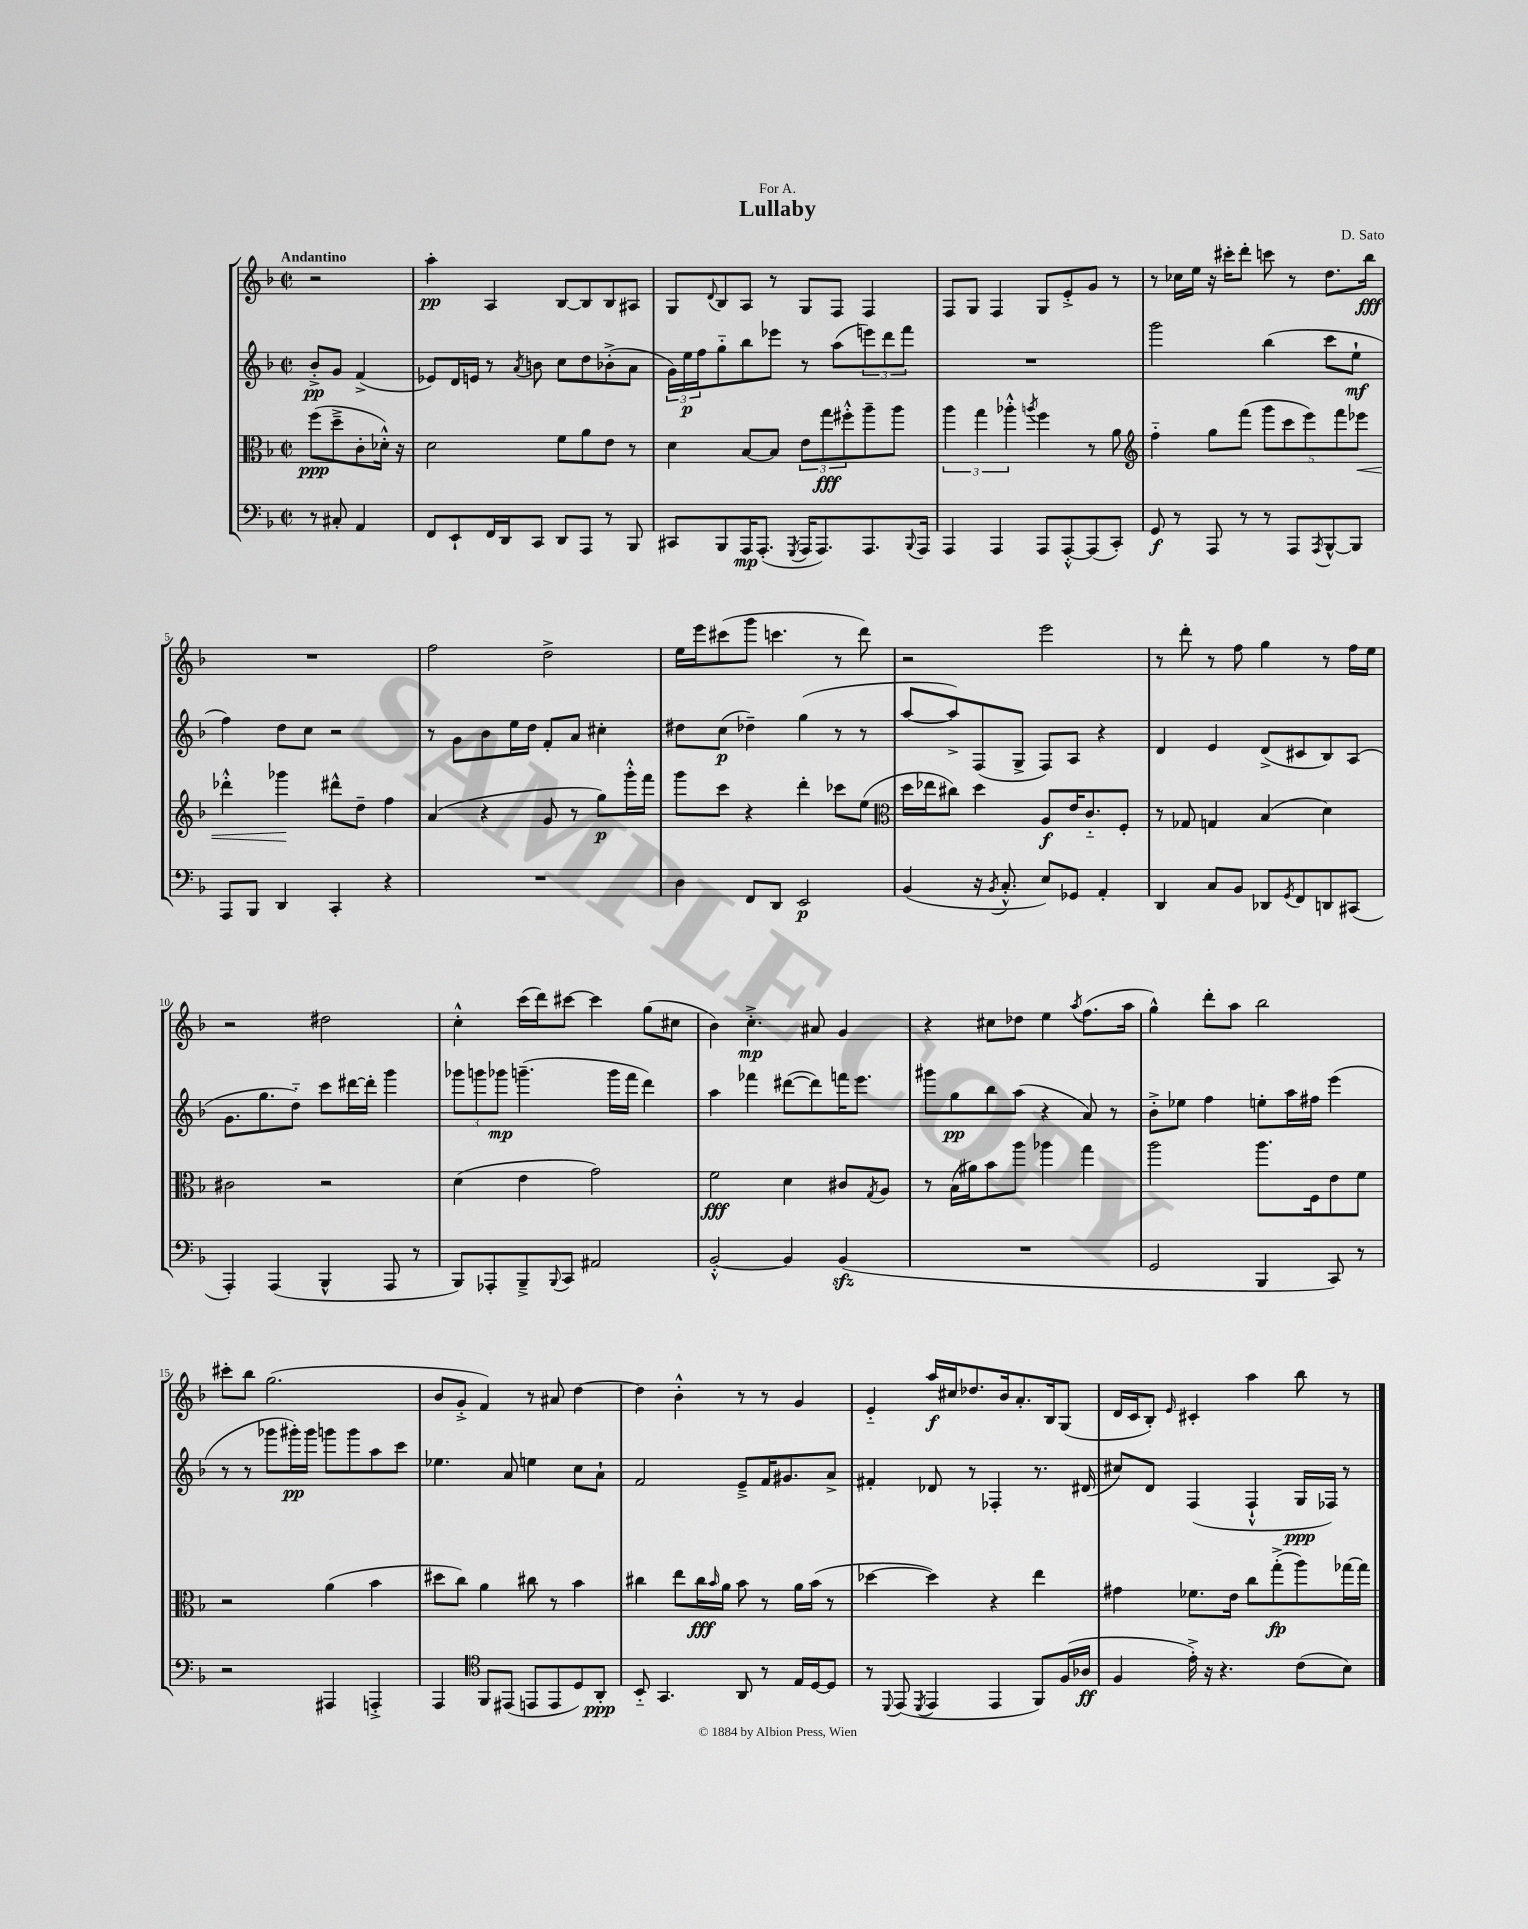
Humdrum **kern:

**kern	**dynam	**kern	**dynam	**kern	**dynam	**kern	**dynam
*part4	*part4	*part3	*part3	*part2	*part2	*part1	*part1
*staff4	*staff4	*staff3	*staff3	*staff2	*staff2	*staff1	*staff1
*clefF4	*	*clefC3	*	*clefG2	*	*clefG2	*
*k[b-]	*	*k[b-]	*	*k[b-]	*	*k[b-]	*
*M2/2	*	*M2/2	*	*M2/2	*	*M2/2	*
*met(c|)	*	*met(c|)	*	*met(c|)	*	*met(c|)	*
=	=	=	=	=	=	=	=
!	!	!	!	!	!	!LO:TX:a:B:t=Andantino	!
8r	.	(8ff\L	ppp	8b-'^/L	pp	2r	.
8C#X'/	.	8dd~^\	.	8g/J	.	.	.
4AA/	.	8c'\	.	(4f^/	.	.	.
.	.	16d-X'^^\Jk)	.	.	.	.	.
.	.	16r	.	.	.	.	.
=1	=1	=1	=1	=1	=1	=1	=1
8FF/L	.	2d\	.	8e-X/L)	.	4aa'\	pp
8EE`/	.	.	.	16d/L	.	.	.
.	.	.	.	16en/JJ	.	.	.
16FF/L	.	.	.	8r	.	4A/	.
16DD/J	.	.	.	.	.	.	.
.	.	.	.	8qa/	.	.	.
8CC/J	.	.	.	8bn\	.	.	.
8DD/L	.	8f\L	.	8cc\L	.	[8B-/L	.
8AAA/J	.	8a\	.	8dd\	.	8B-/]	.
8r	.	8e\J	.	(8b-X'^\	.	8B-/	.
8BBB-/	.	8r	.	8a\J	.	8A#X/J	.
=2	=2	=2	=2	=2	=2	=2	=2
8CC#X/L	.	4d\	.	24g\LL)	.	8G/L	.
.	.	.	.	24ee\	p	.	.
.	.	.	.	24ff\J	.	.	.
.	.	.	.	.	.	8qqd/	.
8BBB-/	.	.	.	8gg\	.	8B-/	.
16AAA/K	mp	[8B-/L	.	8bb-\	.	8A/J	.
(8.AAA'/J	.	.	.	.	.	.	.
.	.	8B-/J]	.	8eee-X\J	.	8r	.
8qGGG/	.	.	.	.	.	.	.
16AAA/KL	.	12e\L	.	8r	.	8G/L	.
8.AAA/)	.	.	.	.	.	.	.
.	.	12gg\	fff	.	.	.	.
.	.	.	.	(8aa\L	.	8F/J	.
.	.	12ff#X'^^\	.	.	.	.	.
8.AAA/	.	8aa~\	.	12eeen\)	.	4F/	.
.	.	.	.	12ddd\	.	.	.
.	.	8aa\J	.	.	.	.	.
.	.	.	.	12fff\J	.	.	.
8qqBBB-/	.	.	.	.	.	.	.
16AAA/Jk	.	.	.	.	.	.	.
=3	=3	=3	=3	=3	=3	=3	=3
4AAA/	.	6aa\	.	1r	.	8F/L	.
.	.	.	.	.	.	8G/J	.
.	.	6gg\	.	.	.	.	.
4AAA/	.	.	.	.	.	4F/	.
.	.	6aa-X'^^\	.	.	.	.	.
.	.	8qaan/	.	.	.	.	.
8AAA/L	.	4ff\	.	.	.	8G/L	.
[8AAA'^^/	.	.	.	.	.	8e'^/	.
(8AAA/]	.	8r	.	.	.	8g/J	.
8CC'/J)	.	8a\	.	.	.	8r	.
=4	=4	=4	=4	=4	=4	=4	=4
*	*	*clefG2	*	*	*	*	*
8GG/	f	4ff\	.	2ggg\	.	8r	.
8r	.	.	.	.	.	16cc-X\LL	.
.	.	.	.	.	.	16ee\JJ	.
8AAA/	.	8gg\L	.	.	.	16r	.
.	.	.	.	.	.	16ccc#X'\KL	.
8r	.	(8fff\J	.	.	.	8ddd'\J	.
8r	.	10ggg\L	.	(4bb-\	.	8cccn\	.
.	.	10ccc\	.	.	.	.	.
8AAA/L	.	.	.	.	.	8r	.
.	.	10eee\)	.	.	.	.	.
8qAAA/	.	.	.	.	.	.	.
[8BBB-^^/	.	.	.	8ccc\L	.	8.dd\L	.
.	.	10fff\	.	.	.	.	.
8BBB-/J]	.	.	.	8ee`\J	mf	.	.
!	!	!	!LO:HP:b	!	!	!	!
.	.	10eee-X\J	<	.	.	.	.
.	.	.	.	.	.	16bb-\Jk	fff
!!LO:LB:g=z
=5	=5	=5	=5	=5	=5	=5	=5
8AAA/L	.	4ddd-X'^^\	.	4ff\)	.	1r	.
8BBB-/J	.	.	.	.	.	.	.
4DD/	.	4ggg-X\	.	8dd\L	.	.	.
.	.	.	.	8cc\J	.	.	.
4CC'/	.	8ddd#X^^\L	[	2r	.	.	.
.	.	8dd~\J	.	.	.	.	.
4r	.	4ff\	.	.	.	.	.
=6	=6	=6	=6	=6	=6	=6	=6
1r	.	(4a/	.	8r	.	2ff\	.
.	.	.	.	8g\L	.	.	.
.	.	4r	.	8b-\	.	.	.
.	.	.	.	16ee\L	.	.	.
.	.	.	.	16dd\JJ	.	.	.
.	.	8g/	.	8f'/L	.	2dd^\	.
.	.	8r	.	8a/J	.	.	.
.	.	8gg\L)	p	4cc#X'\	.	.	.
.	.	16ggg'^^\L	.	.	.	.	.
.	.	16fff\JJ	.	.	.	.	.
=7	=7	=7	=7	=7	=7	=7	=7
4D\	.	8ggg\L	.	8dd#X\L	.	16ee\LL	.
.	.	.	.	.	.	16eee\J	.
.	.	8ccc\J	.	(8cc\J	p	(8ccc#X\	.
8FF/L	.	4r	.	4dd-X~\)	.	8ggg\J	.
8DD/J	.	.	.	.	.	4.cccn\	.
2EE/	p	4ddd'\	.	(4gg\	.	.	.
.	.	8ccc-X\L	.	8r	.	8r	.
.	.	(8ee\J	.	8r	.	8ddd\)	.
=8	=8	=8	=8	=8	=8	=8	=8
*	*	*clefC3	*	*	*	*	*
(4BB-/	.	16dd\LL	.	[8aa/L	.	2r	.
.	.	16ee-X\J	.	.	.	.	.
.	.	8cc#X\J)	.	8aa^/])	.	.	.
16r	.	4dd\	.	(8F/	.	.	.
8qBB-/	.	.	.	.	.	.	.
8.C'^^/	.	.	.	.	.	.	.
.	.	.	.	8G^/J	.	.	.
8E/L)	.	8A/L	f	8F/L)	.	2eee\	.
8GG-X/J	.	16e/K	.	8A/J	.	.	.
.	.	8.c/	.	.	.	.	.
4AA'/	.	.	.	4r	.	.	.
.	.	8F'/J	.	.	.	.	.
=9	=9	=9	=9	=9	=9	=9	=9
4DD/	.	8r	.	4d/	.	8r	.
.	.	8G-X/	.	.	.	8ddd'\	.
8C/L	.	4Gn/	.	4e/	.	8r	.
8BB-/J	.	.	.	.	.	8ff\	.
8DD-X/L	.	(4B-/	.	(8d^/L	.	4gg\	.
8qGG/	.	.	.	.	.	.	.
8FF/	.	.	.	8c#X/	.	.	.
8DDn/	.	4d\)	.	8B-/)	.	8r	.
(8CC#X/J	.	.	.	(8A/J	.	16ff\LL	.
.	.	.	.	.	.	16ee\JJ	.
!!LO:LB:g=z
=10	=10	=10	=10	=10	=10	=10	=10
4AAA'/)	.	2c#X\	.	8.g\L	.	2r	.
.	.	.	.	8.gg\	.	.	.
(4AAA/	.	.	.	.	.	.	.
.	.	.	.	8dd\J)	.	.	.
4BBB-^^/	.	2r	.	8ccc\L	.	2dd#X\	.
.	.	.	.	[16ddd#X\L	.	.	.
.	.	.	.	16ddd#'\JJ]	.	.	.
8AAA/	.	.	.	4ggg\	.	.	.
8r	.	.	.	.	.	.	.
=11	=11	=11	=11	=11	=11	=11	=11
8BBB-/L)	.	(4d\	.	12ggg-X\L	.	4cc'^^\	.
.	.	.	.	12gggn\	.	.	.
8AAA-X'/	.	.	.	.	.	.	.
.	.	.	.	12ggg-X\J	mp	.	.
8BBB-~^/	.	4e\	.	(4.gggn~\	.	(16ccc\LL	.
.	.	.	.	.	.	16ddd\J)	.
8qqBBB-/	.	.	.	.	.	.	.
8CC/J	.	.	.	.	.	[8ccc#X\J	.
2AA#X/	.	2g\)	.	.	.	4ccc#\]	.
.	.	.	.	16ggg\LL	.	.	.
.	.	.	.	16fff\JJ	.	.	.
.	.	.	.	4ddd\)	.	(8gg\L	.
.	.	.	.	.	.	8cc#X\J	.
=12	=12	=12	=12	=12	=12	=12	=12
[2BB-'^^/	.	2f\	fff	4aa\	.	4b-\)	.
.	.	.	.	4fff-X\	.	4.cc'^\	mp
4BB-/]	.	4d\	.	([8ddd#X\L	.	.	.
.	.	.	.	8ddd#\])	.	8a#X/	.
(4BB-zz/	.	8c#X/L	.	16fffn\K	.	4g/	.
.	.	.	.	8.eee\J	.	.	.
.	.	8qG/	.	.	.	.	.
.	.	8A/J	.	.	.	.	.
=13	=13	=13	=13	=13	=13	=13	=13
1r	.	8r	.	8ggg#X\L	.	4r	.
.	.	(16B-\LL	.	8gg\	pp	.	.
.	.	16a#X\J)	.	.	.	.	.
.	.	8b-\	.	8bb-\	.	8cc#X\L	.
.	.	8aa\J	.	(8aa\J	.	8dd-X\J	.
.	.	4aa-X\	.	4r	.	4ee\	.
.	.	.	.	.	.	8qaa/	.
.	.	4gg\	.	8a/)	.	(8.ff\L	.
.	.	.	.	8r	.	.	.
.	.	.	.	.	.	16aa\Jk	.
=14	=14	=14	=14	=14	=14	=14	=14
2GG/	.	2aa\	.	8b-'^\L	.	4gg^^\)	.
.	.	.	.	8ee-X\J	.	.	.
.	.	.	.	4ff\	.	8ddd'\L	.
.	.	.	.	.	.	8aa\J	.
4BBB-/	.	8.aa\L	.	8een'\L	.	2bb-\	.
.	.	.	.	16aa\L	.	.	.
.	.	16F\k	.	16ff#X\JJ	.	.	.
8CC/)	.	8e\	.	(4eee\	.	.	.
8r	.	8f\J	.	.	.	.	.
!!LO:LB:g=z
=15	=15	=15	=15	=15	=15	=15	=15
2r	.	2r	.	8r	.	8ccc#X'\L	.
.	.	.	.	8r	.	8bb-\J	.
.	.	.	.	8ggg-X\L	.	(2.gg\	.
.	.	.	.	16ggg#X'\L)	pp	.	.
.	.	.	.	16ggg#\JJ	.	.	.
4AAA#X/	.	(4a\	.	8gggn\L	.	.	.
.	.	.	.	8ggg\	.	.	.
4AAAn'^/	.	4b-\	.	8aa\	.	.	.
.	.	.	.	8ccc\J	.	.	.
=16	=16	=16	=16	=16	=16	=16	=16
4AAA/	.	8dd#X\L	.	4.ee-X\	.	8b-/L	.
.	.	8cc\J)	.	.	.	8g'^/J	.
*clefC4	*	*	*	*	*	*	*
8FF/L	.	4a\	.	.	.	4f/)	.
(8EE#X/J	.	.	.	8a/	.	.	.
8EEn/L	.	8cc#X\	.	4een\	.	8r	.
8EE/	.	8r	.	.	.	8a#X/	.
8D/)	.	4b-\	.	8cc\L	.	[4dd\	.
8AA'/J	ppp	.	.	8a`\J	.	.	.
=17	=17	=17	=17	=17	=17	=17	=17
8BB-/	.	4cc#X\	.	2f/	.	4dd\]	.
4.GG/	.	.	.	.	.	.	.
.	.	8ee\L	.	.	.	4b-'^^\	.
.	.	16cc#\L	fff	.	.	.	.
.	.	16qqb-/	.	.	.	.	.
.	.	16a\JJ	.	.	.	.	.
8AA/	.	8b-\	.	8e~^/L	.	8r	.
8r	.	8r	.	16f/K	.	8r	.
.	.	.	.	8.g#X/	.	.	.
16E/LL	.	16a\LL	.	.	.	4g/	.
[16D/J	.	(16b-\JJ	.	.	.	.	.
8D/J]	.	8r	.	8a^/J	.	.	.
=18	=18	=18	=18	=18	=18	=18	=18
8r	.	[4dd-X\	.	4f#X'/	.	4e/	.
8qqDD/	.	.	.	.	.	.	.
(8EE/	.	.	.	.	.	.	.
8qDD/	.	.	.	.	.	.	.
4EE/	.	4dd-\])	.	8d-X/	.	16aa/LL	f
.	.	.	.	.	.	16cc#X/J	.
.	.	.	.	8r	.	8.dd-X/	.
4EE/	.	4r	.	4F-X'/	.	.	.
.	.	.	.	.	.	16b-/k	.
.	.	.	.	.	.	8.a'/	.
8FF/L)	.	4ee\	.	8.r	.	.	.
.	.	.	.	.	.	16B-/k	.
(16F/L	.	.	.	.	.	(8G/J	.
16A-X/JJ	ff	.	.	(16d#X/	.	.	.
=19	=19	=19	=19	=19	=19	=19	=19
4F/	.	4g#X\	.	8cc#X/L)	.	16d/LL	.
.	.	.	.	.	.	16c/J	.
.	.	.	.	8d/J	.	8B-'/J)	.
.	.	.	.	.	.	16qqe/	.
16e'^\)	.	8.f-X\L	.	(4F/	.	4c#X'/	.
16r	.	.	.	.	.	.	.
4.r	.	.	.	.	.	.	.
.	.	16e\Jk	.	.	.	.	.
.	.	8cc\L	.	4F`^^/	.	4aa\	.
.	.	(8gg'^\	fp	.	.	.	.
(8c\L	.	8aa\)	.	16G/LL	ppp	8bb-\	.
.	.	.	.	16F-X/JJ)	.	.	.
8B-\J)	.	[16gg-X\L	.	8r	.	8r	.
.	.	16gg-\JJ]	.	.	.	.	.
==	==	==	==	==	==	==	==
*-	*-	*-	*-	*-	*-	*-	*-
